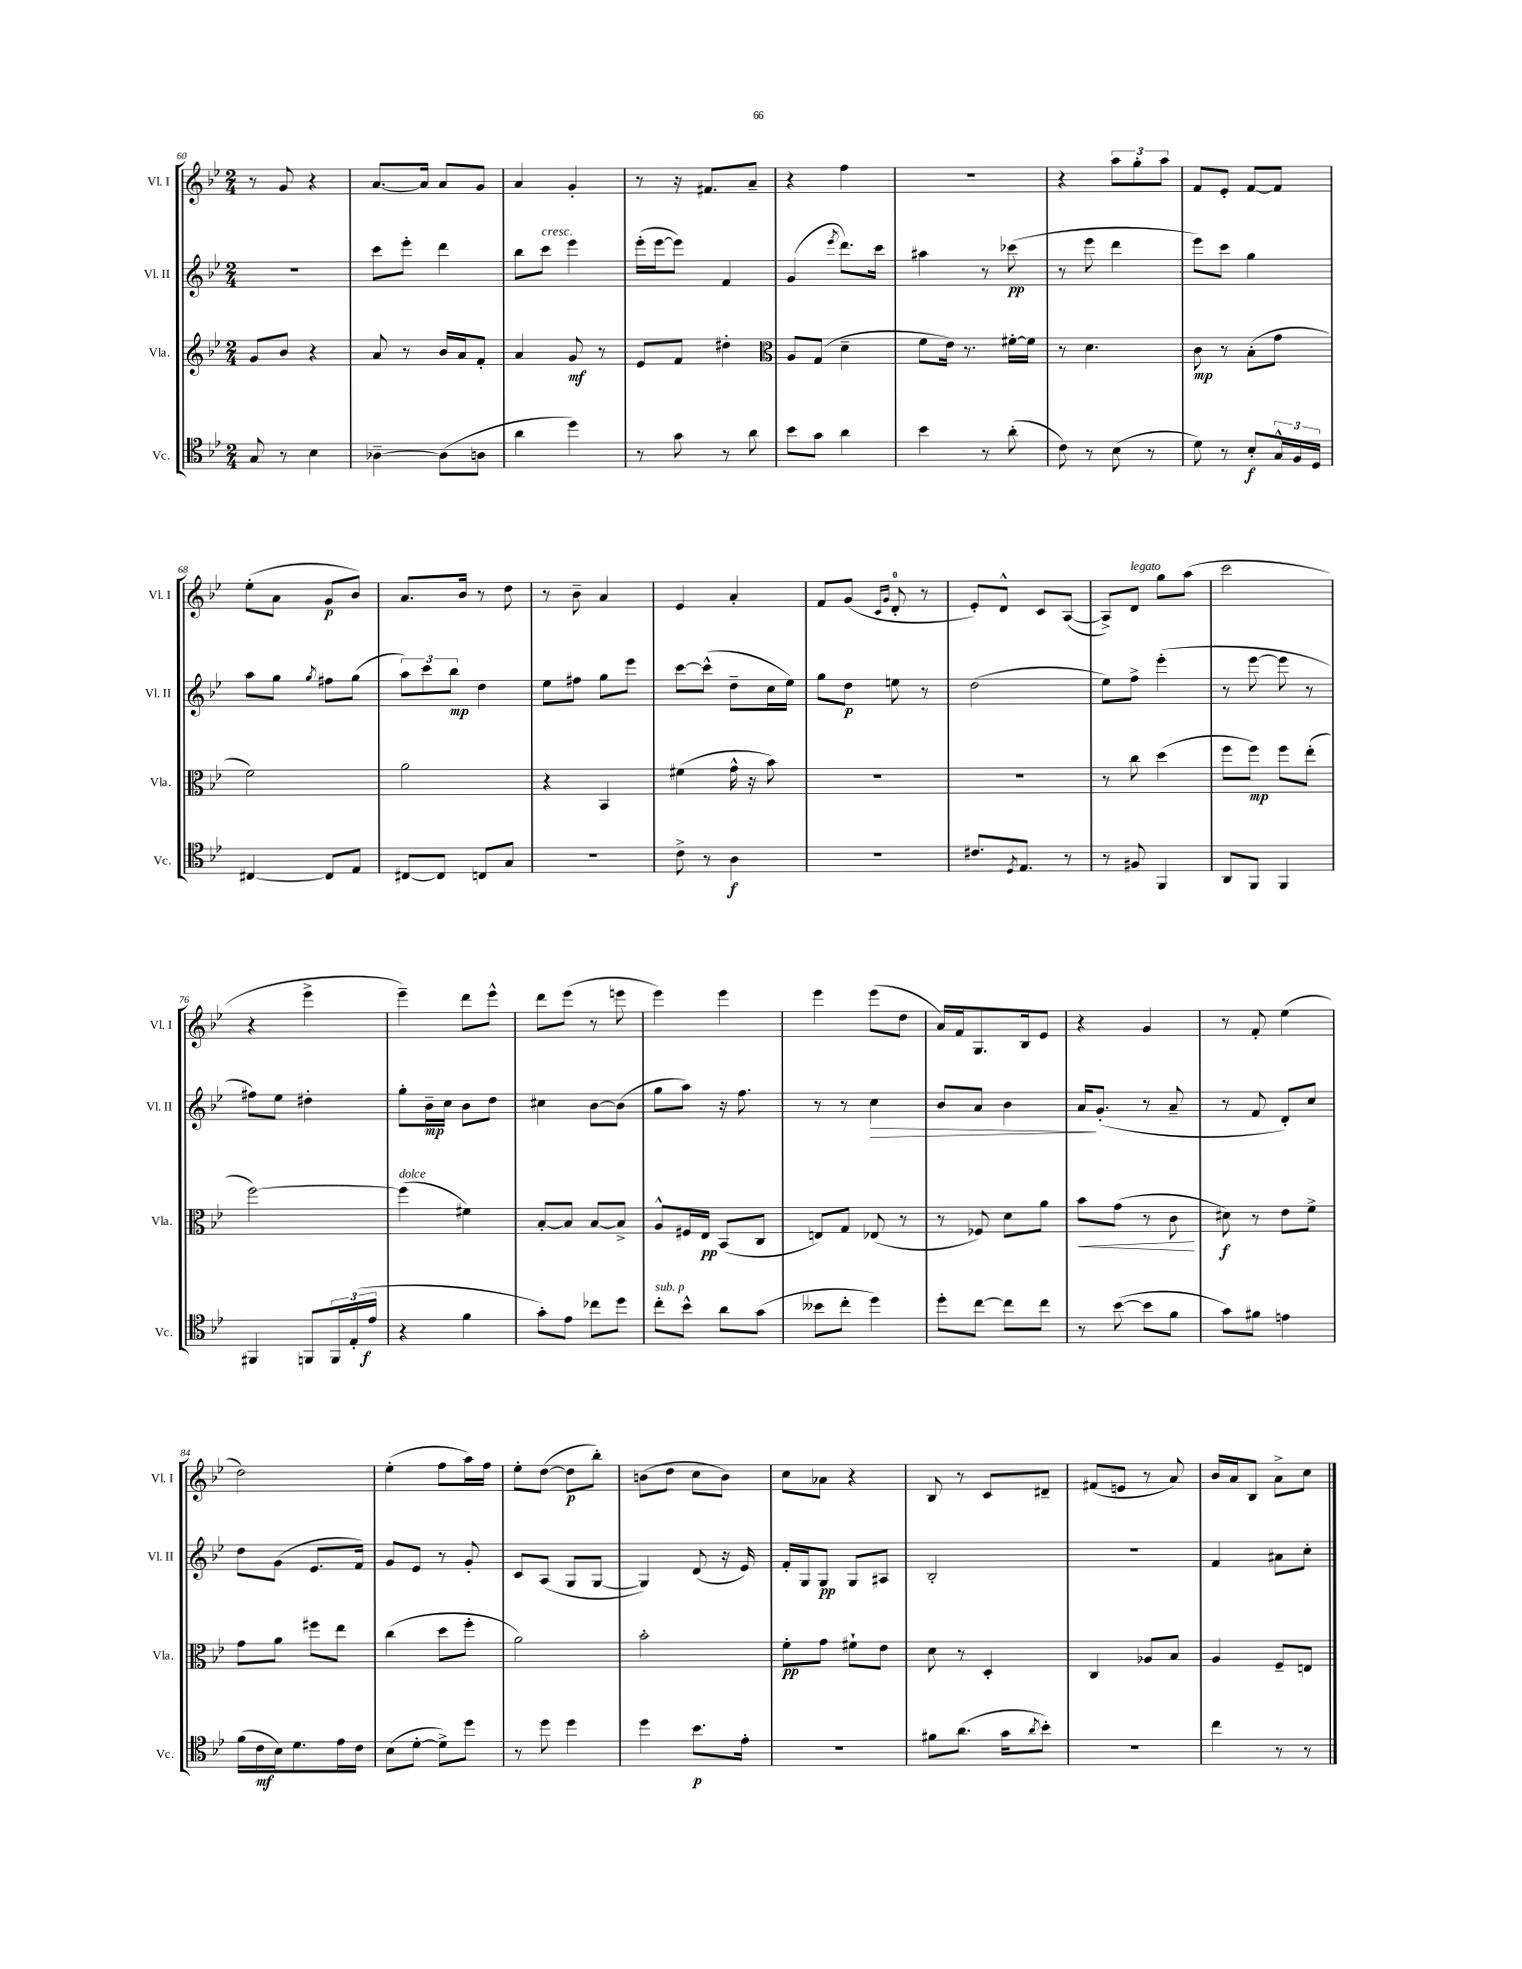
<<
\new StaffGroup <<
\new Staff = "s0" \with { instrumentName = "Vl. I" shortInstrumentName = "Vl. I" } {
    \clef treble \key bes \major \numericTimeSignature \time 2/4
    r8 g'8 r4 |
    a'8.~ a'16 a'8 g'8 |
    a'4 g'4-. |
    r8 r16 fis'8. a'8-- |
    r4 f''4 |
    r2 |
    r4 \tuplet 3/2 { a''8 g''8-. a''8 } |
    f'8 ees'8-. f'8~ f'8 |
    ees''8-.( a'8 g'8\p bes'8) |
    a'8. bes'16 r8 d''8 |
    r8 bes'8-- a'4 |
    ees'4 a'4-. |
    f'8 g'8( \grace { c'16 g'16 } d'8-0-. r8 |
    ees'8-.) d'8-^ c'8 a8~( |
    a8->) d'8^\markup { \italic "legato" } g''8 a''8( |
    c'''2 |
    r4 ees'''4-> |
    ees'''4--) d'''8 ees'''8-^ |
    d'''8 ees'''8( r8 e'''8 |
    ees'''4) ees'''4 |
    ees'''4 ees'''8( d''8 |
    a'16) f'16 g8. bes16 ees'8 |
    r4 g'4 |
    r8 f'8-. ees''4( |
    d''2) |
    ees''4-.( f''8 a''16) f''16 |
    ees''8-. d''8~( d''8\p bes''8-.) |
    b'8( d''8 c''8 b'8) |
    c''8 aes'8 r4 |
    bes8 r8 c'8 dis'8-- |
    fis'8( e'8 r8 a'8) |
    bes'16 a'16 bes8 a'8-> c''8 \bar "|." |
}
\new Staff = "s1" \with { instrumentName = "Vl. II" shortInstrumentName = "Vl. II" } {
    \clef treble \key bes \major \numericTimeSignature \time 2/4
    R2 |
    c'''8 ees'''8-. d'''4 |
    bes''8 c'''8^\markup { \italic "cresc." } ees'''4 |
    ees'''16-.( ees'''16~ ees'''8) f'4 |
    g'4( \acciaccatura { ees'''8 } d'''8.) c'''16 |
    ais''4 r8 ces'''8\pp( |
    r8 ees'''8 d'''4 |
    ees'''8) c'''8 g''4 |
    a''8 g''8 \acciaccatura { g''8 } fis''8 g''8( |
    \tuplet 3/2 { a''8) c'''8 bes''8\mp } d''4 |
    ees''8 fis''8 g''8 ees'''8 |
    c'''8~ c'''8-^( d''8-- c''16 ees''16) |
    g''8 d''8\p e''8 r8 |
    d''2( |
    ees''8) f''8-> ees'''4-.( |
    r8 ees'''8~ ees'''8 r8 |
    fis''8) ees''8 dis''4-. |
    g''8-. bes'16--\mp c''16 bes'8 d''8 |
    cis''4 bes'8~ bes'8( |
    g''8 a''8) r16 f''8. |
    r8 r8 c''4\> |
    bes'8 a'8 bes'4 |
    a'16\! g'8.-.( r8 a'8-- |
    r8 f'8 d'8-.) c''8 |
    d''8 g'8( ees'8. f'16) |
    g'8 ees'8 r8 g'8-. |
    c'8 a8( g8 g8~ |
    g4) d'8( r16 ees'16) |
    f'16-. g16 g8\pp g8 ais8 |
    bes2-. |
    r2 |
    f'4 ais'8 c''8-. \bar "|." |
}
\new Staff = "s2" \with { instrumentName = "Vla." shortInstrumentName = "Vla." } {
    \clef treble \key bes \major \numericTimeSignature \time 2/4
    g'8 bes'8 r4 |
    a'8 r8 bes'16 a'16 f'8-. |
    a'4 g'8\mf r8 |
    ees'8 f'8 dis''4-. |
    \clef alto a8 g8( d'4-- |
    f'8 ees'16) r8. fis'16~-. fis'16 |
    r8 d'4. |
    c'8\mp r8 bes8-.( g'8 |
    f'2) |
    a'2 |
    r4 bes,4 |
    fis'4( g'16-^ r16 bes'8) |
    R2 |
    R2 |
    r8 c''8 d''4( |
    f''8 f''8\mp) f''8 ees''8-.( |
    f''2~) |
    f''4^\markup { \italic "dolce" }( fis'4) |
    bes8~-. bes8 bes8~ bes8-> |
    a8-^ fis16 ees16\pp bes,8( c8 |
    e8) g8 ees8( r8 |
    r8 fes8) d'8 a'8 |
    bes'8\< g'8( r8 c'8\! |
    dis'8\f) r8 ees'8 f'8-> |
    g'8 a'8 fis''8 ees''8 |
    c''4( d''8 f''8-. |
    a'2) |
    bes'2-. |
    f'8-.\pp g'8 fis'8-! ees'8 |
    d'8 r8 d4-. |
    c4 aes8 bes8 |
    a4 f8-- e8 \bar "|." |
}
\new Staff = "s3" \with { instrumentName = "Vc." shortInstrumentName = "Vc." } {
    \clef tenor \key bes \major \numericTimeSignature \time 2/4
    g8 r8 bes4 |
    aes4~-- aes8( a8 |
    a'4 d''4) |
    r8 g'8 r8 a'8 |
    bes'8 g'8 a'4 |
    bes'4 r8 a'8-.( |
    c'8) r8 bes8( r8 |
    d'8) r8 bes8-.\f \tuplet 3/2 { g16-^ f16 d16 } |
    cis4~ cis8 ees8 |
    cis8~ cis8 c8 g8 |
    R2 |
    c'8-> r8 a4\f |
    r2 |
    cis'8. \acciaccatura { d8 } ees8. r8 |
    r8 fis8 f,4 |
    a,8 f,8 f,4 |
    fis,4 f,8 \tuplet 3/2 { f,16 ees16-.( ees'16\f } |
    r4 f'4 |
    g'8-.) ees'8 ces''8 d''8 |
    c''8-.^\markup { \italic "sub. p" } bes'8-^ a'8 g'8( |
    beses'8 c''8-. d''4) |
    d''8-. c''8~ c''8 c''8 |
    r8 bes'8~( bes'8 f'8 |
    g'8) fis'8 e'4 |
    f'16( c'16\mf bes16) d'8. ees'16 c'16 |
    bes8( d'8~-. d'8->) d''8 |
    r8 d''8 d''4 |
    d''4 bes'8.\p ees'16-. |
    R2 |
    fis'8 a'8.( g'16 \acciaccatura { a'8 } bes'8-.) |
    r2 |
    c''4 r8 r8 \bar "|." |
}
>>
>>
\layout { \context { \Score currentBarNumber = #60 } }
